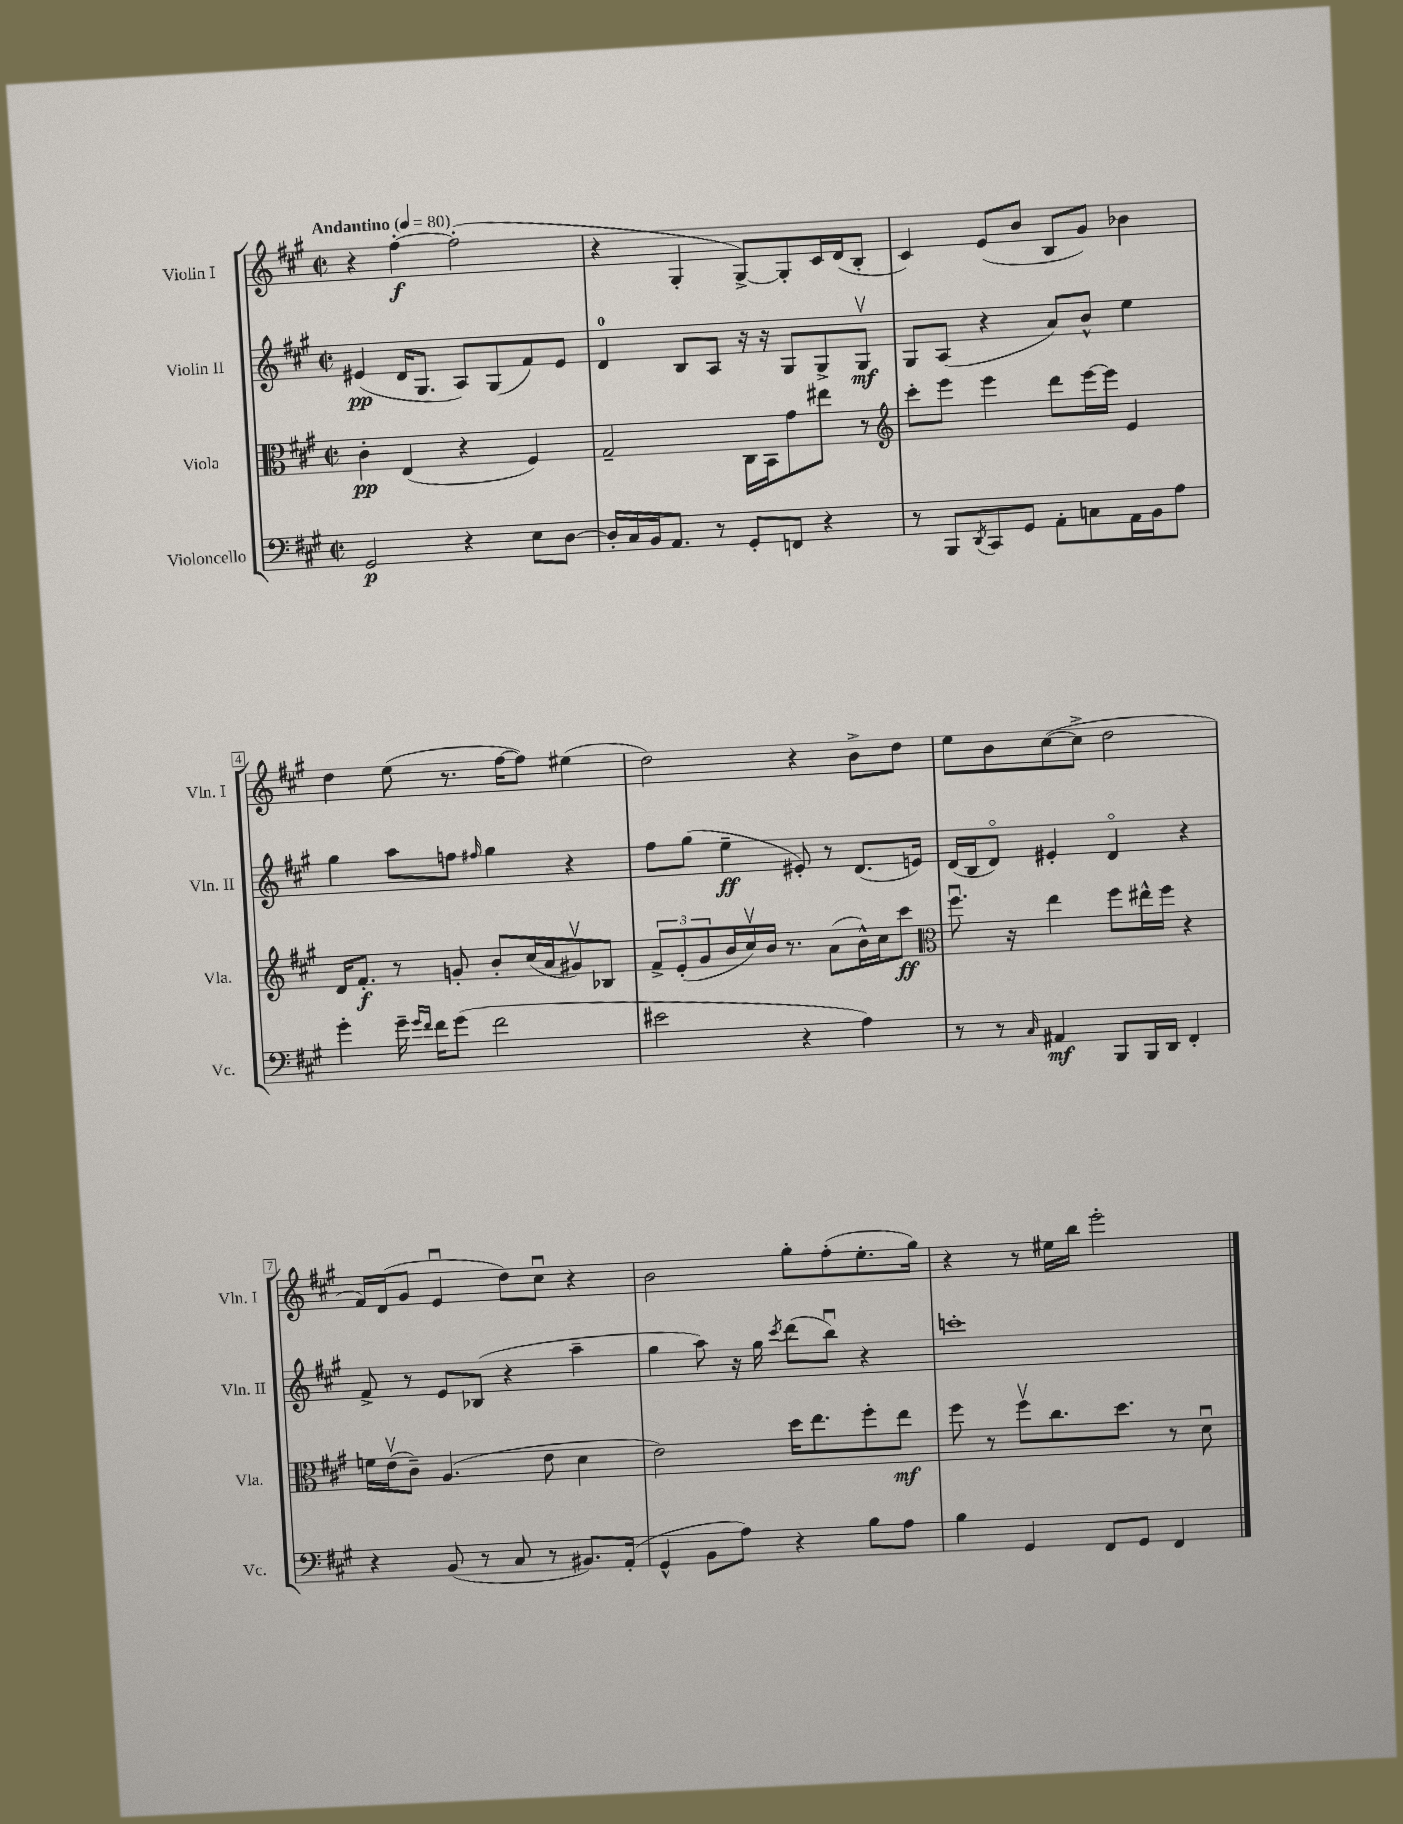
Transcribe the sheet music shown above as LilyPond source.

<<
\new StaffGroup <<
\new Staff = "s0" \with { instrumentName = "Violin I" shortInstrumentName = "Vln. I" } {
    \clef treble \key a \major \defaultTimeSignature \time 2/2 \tempo "Andantino" 4 = 80
    r4 fis''4~-.\f fis''2-.( |
    r4 gis4-. gis8~->) gis8-. cis'16 d'16( b8-. |
    cis'4) e'8( b'8 b8 gis'8) bes'4 |
    d''4 e''8( r8. fis''16~ fis''8) eis''4( |
    d''2) r4 b'8-> d''8 |
    e''8 b'8 cis''8~( cis''8-> d''2 |
    fis'16) d'16( gis'8 e'4\downbow d''8) cis''8\downbow r4 |
    b'2 gis''8-. fis''8-.( e''8.-. gis''16) |
    r4 r8 eis''16 b''16 e'''2-. \bar "|." |
}
\new Staff = "s1" \with { instrumentName = "Violin II" shortInstrumentName = "Vln. II" } {
    \clef treble \key a \major \defaultTimeSignature \time 2/2
    eis'4\pp( d'16 gis8. a8) gis8( fis'8) eis'8 |
    d'4-0 b8 a8 r16 r16 gis8 gis8-> gis8\upbow\mf |
    gis8 a8( r4 a'8) b'8-^ e''4 |
    gis''4 a''8 f''8 \grace { fis''16 } gis''4 r4 |
    fis''8 gis''8( e''4--\ff eis'8-.) r8 d'8.( e'16) |
    d'16( b16 d'8\flageolet) eis'4-. d'4\flageolet r4 |
    fis'8-> r8 e'8 bes8( r4 a''4-- |
    gis''4 a''8) r16 gis''16 \acciaccatura { cis'''8 } d'''8( b''8\downbow) r4 |
    c'''1-. \bar "|." |
}
\new Staff = "s2" \with { instrumentName = "Viola" shortInstrumentName = "Vla." } {
    \clef alto \key a \major \defaultTimeSignature \time 2/2
    cis'4-.\pp e4( r4 fis4) |
    gis2-- cis16 b,16 gis'8 eis''8 r8 |
    \clef treble cis'''8-. e'''8 e'''4 d'''8 e'''16~ e'''16 e'4 |
    d'16 fis'8.-.\f r8 g'8-. b'8-. cis''16( a'16 gis'8\upbow) bes8 |
    \tuplet 3/2 { fis'8-> e'8-.( gis'8 } b'16 cis''16\upbow) b'16 r8. a'8( b'16-^) cis''16 cis'''8\ff |
    \clef alto fis''8.\downbow r16 e''4 fis''8 eis''16-^ fis''16 r4 |
    f'16 e'16\upbow( cis'8--) a4.( e'8 d'4 |
    e'2) d''16 e''8. fis''8-. e''8\mf |
    fis''8 r8 fis''8\upbow cis''8. d''8. r8 d'8\downbow \bar "|." |
}
\new Staff = "s3" \with { instrumentName = "Violoncello" shortInstrumentName = "Vc." } {
    \clef bass \key a \major \defaultTimeSignature \time 2/2
    gis,2\p r4 e8 d8~ |
    d16-. cis16 b,16 a,8. r8 gis,8-. f,8 r4 |
    r8 b,,8 \acciaccatura { d,8 } cis,8 gis,8 a,8-. c8 a,16 b,16 a8 |
    gis'4-. gis'16-- \grace { gis'16 fis'16 } fis'16 gis'8( fis'2 |
    eis'2 r4 a4) |
    r8 r8 \grace { cis16 } ais,4\mf b,,8 b,,16 d,16 fis,4-. |
    r4 b,8( r8 cis8 r8 bis,8.) a,16-.( |
    gis,4-^ b,8 a8) r4 b8 a8 |
    b4 gis,4 fis,8 gis,8 fis,4 \bar "|." |
}
>>
>>
\layout { \context { \Score \override BarNumber.stencil = #(make-stencil-boxer 0.1 0.3 ly:text-interface::print) } }
